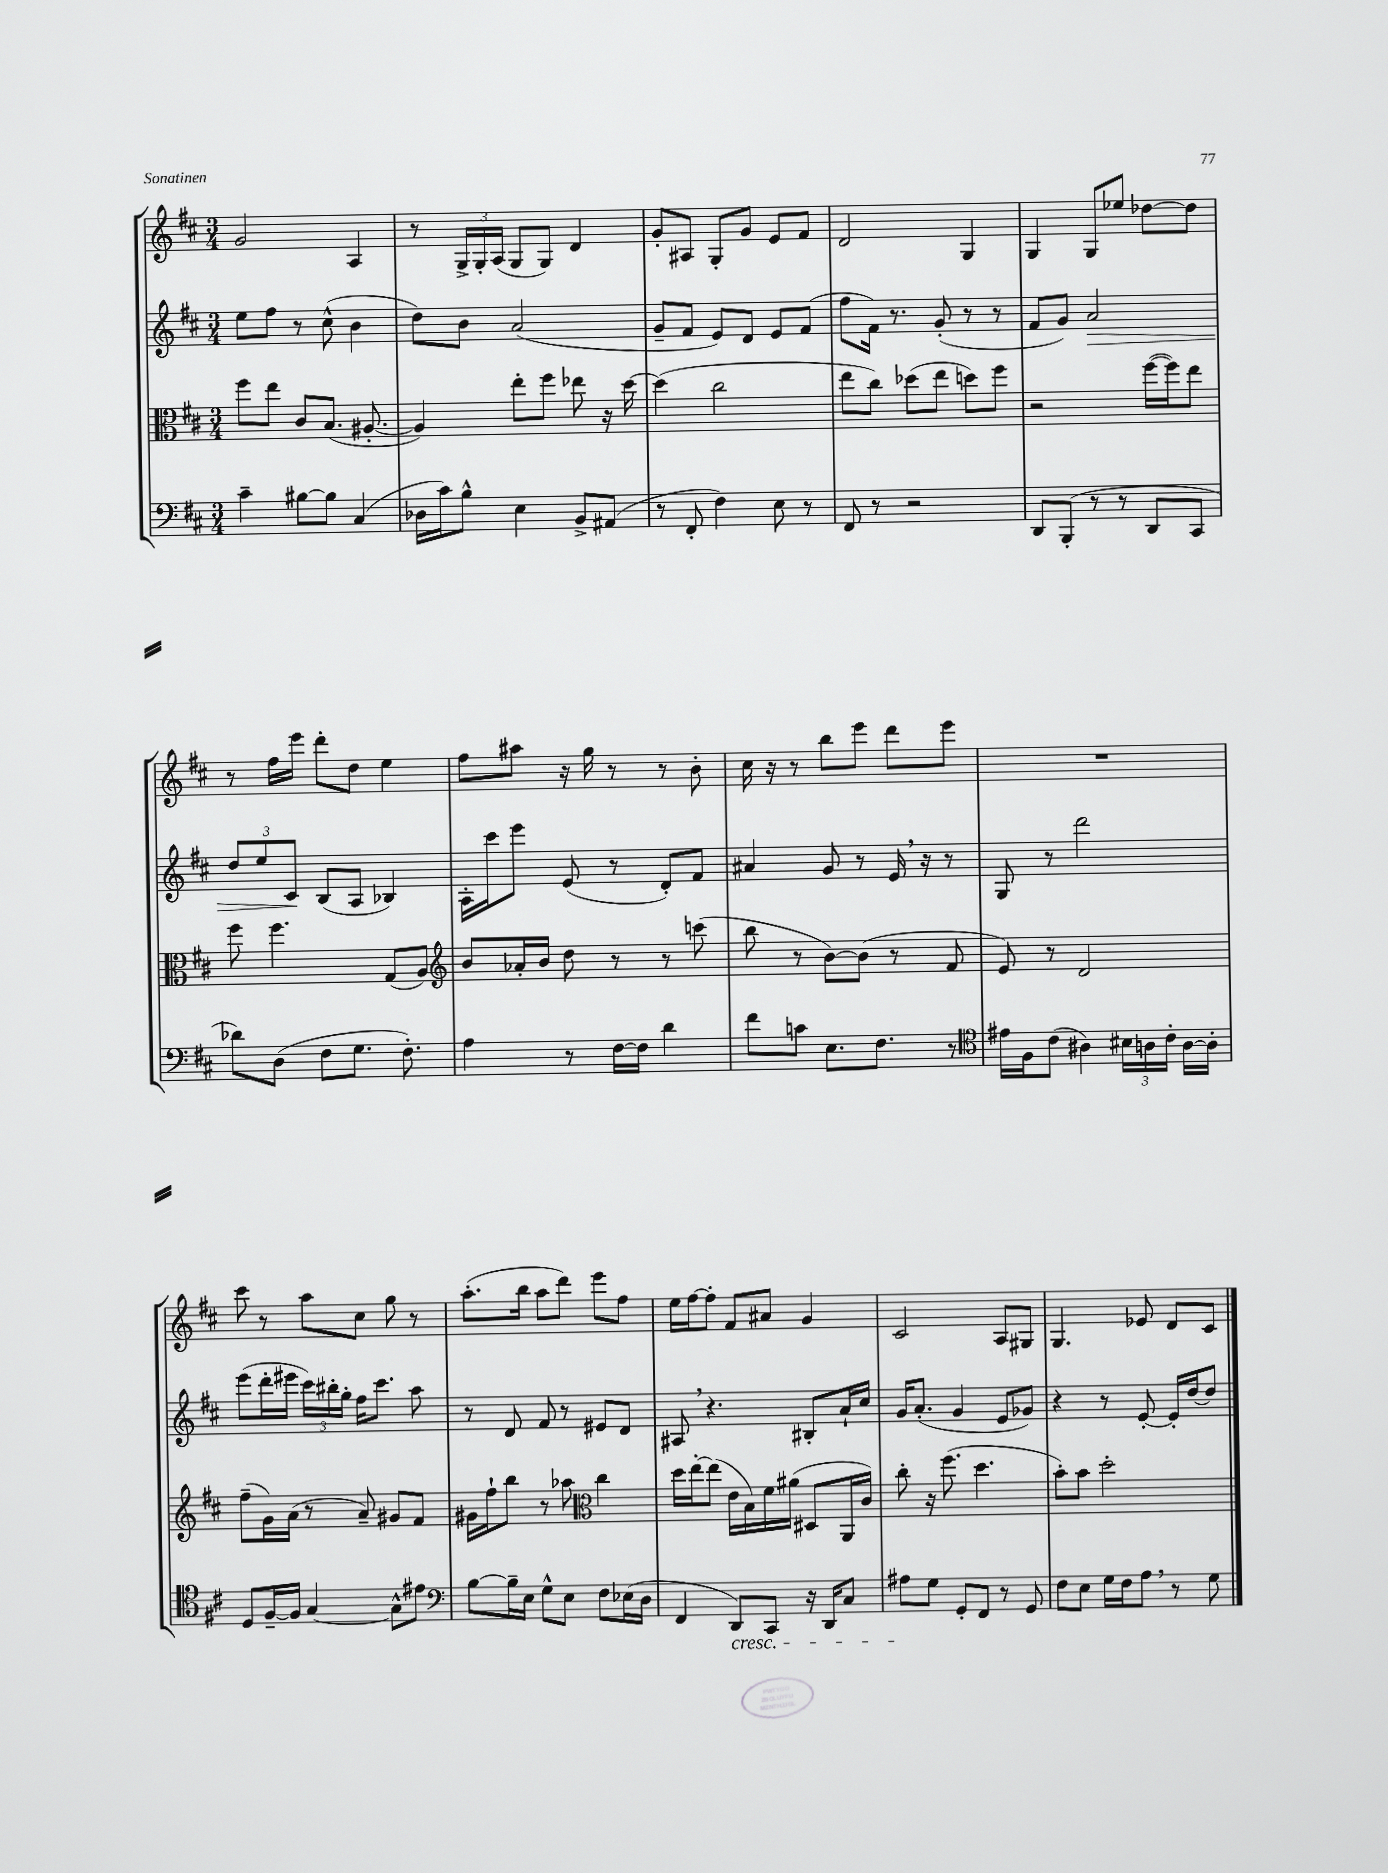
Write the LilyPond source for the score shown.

<<
\new StaffGroup <<
\new Staff = "s0" {
    \clef treble \key d \major \numericTimeSignature \time 3/4
    \autoBeamOff g'2 a4 |
    r8 \tuplet 3/2 { g16[-> g16-. a16]( } g8[ g8]) d'4 |
    g'8[-. ais8] g8[-. g'8] e'8[ fis'8] |
    d'2 g4 |
    g4 g8[ ees''8] des''8[~ des''8] |
    r8 fis''16[ e'''16] d'''8[-. d''8] e''4 |
    fis''8[ ais''8] r16 g''16 r8 r8 b'8-. |
    cis''16 r16 r8 b''8[ e'''8] d'''8[ e'''8] |
    R2. |
    cis'''8 r8 a''8[ cis''8] g''8 r8 |
    a''8.[-.( b''16] a''8[ d'''8]) e'''8[ fis''8] |
    e''16[ fis''16~ fis''8]-. fis'8[ ais'8] g'4 |
    cis'2 a8[ gis8] |
    g4. ees'8 d'8[ cis'8] \bar "|." |
}
\new Staff = "s1" {
    \clef treble \key d \major \numericTimeSignature \time 3/4
    \autoBeamOff e''8[ fis''8] r8 cis''8-^( b'4 |
    d''8[) b'8] a'2( |
    g'8[-- fis'8] e'8[) d'8] e'8[ fis'8]( |
    fis''8[ fis'16]) r8. g'8-.( r8 r8 |
    fis'8[ g'8]) a'2\> |
    \tuplet 3/2 { d''8[ e''8 cis'8]\! } b8[( a8] bes4) |
    a16[-. cis'''16 e'''8] e'8( r8 d'8[-.) fis'8] |
    ais'4 g'8 r8 e'16 \breathe r16 r8 |
    g8 r8 d'''2 |
    e'''8[( d'''16-. eis'''16] \tuplet 3/2 { cis'''16[) bis''16-. g''16]-. } fis''16[ cis'''8.] a''8 |
    r8 d'8 fis'8 r8 eis'8[ d'8] |
    ais8 \breathe r4. bis8[-. a'16-! cis''16] |
    g'16[ a'8.]-.( g'4 e'8[ ges'8]) |
    r4 r8 e'8~-. e'16[-. d''16~ d''8] \bar "|." |
}
\new Staff = "s2" {
    \clef alto \key d \major \numericTimeSignature \time 3/4
    \autoBeamOff fis''8[ e''8] cis'8[ b8.]( ais8.~-. |
    ais4) e''8[-. fis''8] ees''8 r16 d''16~ |
    d''4( cis''2 |
    e''8[ cis''8]) des''8[( e''8] d''8[) fis''8] |
    r2 fis''16[~( fis''16) e''8] |
    fis''8 fis''4. g8[( a8]) |
    \clef treble b'8[ aes'16-. b'16] d''8 r8 r8 c'''8( |
    b''8 r8 b'8[~) b'8]( r8 fis'8 |
    e'8) r8 d'2 |
    fis''8[--( g'16) a'16]( r8 a'8--) gis'8[ fis'8] |
    gis'16[ fis''16-! b''8] r8 aes''8 \clef alto cis''4 |
    d''16[ e''16~-. e''8]( e'16[ b16) fis'16 ais'16]( dis8[ a,16 cis'16]) |
    cis''8-. r16 fis''8.( d''4. |
    b'8[-.) b'8] d''2-. \bar "|." |
}
\new Staff = "s3" {
    \clef bass \key d \major \numericTimeSignature \time 3/4
    \autoBeamOff cis'4-- bis8[~ bis8] cis4( |
    des16[ cis'16) b8]-^ e4 b,8[-> ais,8]( |
    r8 fis,8-. fis4) e8 r8 |
    fis,8 r8 r2 |
    d,8[ b,,8]-.( r8 r8 d,8[ cis,8] |
    des'8[) d8]( fis8[ g8.] fis8.-.) |
    a4 r8 fis16[~ fis16] d'4 |
    fis'8[ c'8] e8.[ fis8.] r8 |
    \clef tenor eis'16[ fis16 cis'8]( ais4) \tuplet 3/2 { bis16[ a16 cis'16]-. } a16[~ a16]-. |
    d8[ fis16~-- fis16] g4~ g8[-^ eis'8] |
    \clef bass b8[~ b16-- e16] g8[-^ e8] fis8[ ees16( d16] |
    fis,4 d,8[\cresc) cis,8] r16 d,16[ cis8] |
    ais8[\! g8] g,8[-. fis,8] r8 g,8 |
    fis8[ e8] g16[ fis16 a8] \breathe r8 g8 \bar "|." |
}
>>
>>
\layout { \context { \Score \remove "Bar_number_engraver" } }
